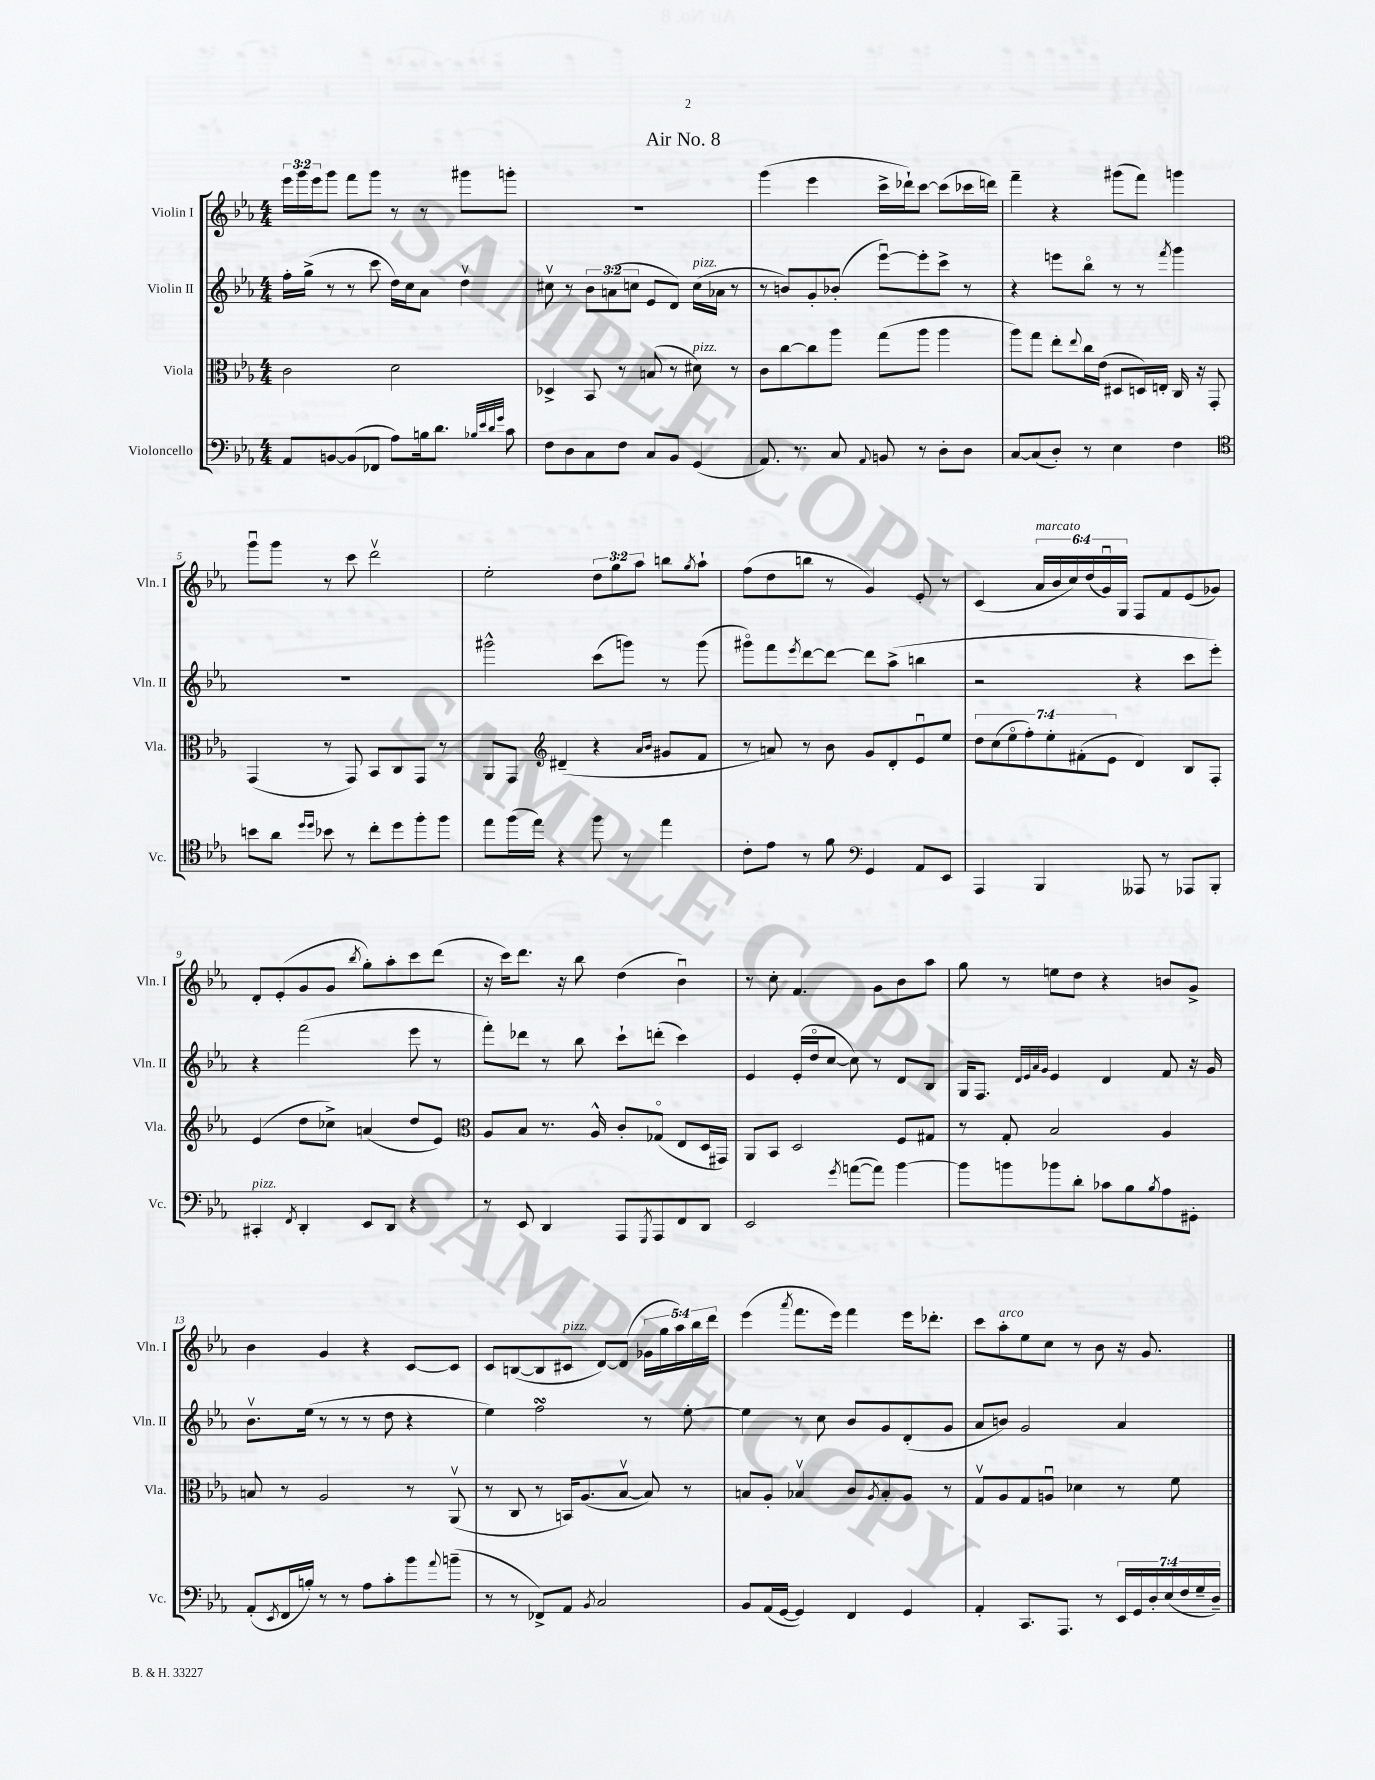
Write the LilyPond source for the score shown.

\header { title = "Air No. 8" }
<<
\new StaffGroup <<
\new Staff = "s0" \with { instrumentName = "Violin I" shortInstrumentName = "Vln. I" } {
    \clef treble \key ees \major \numericTimeSignature \time 4/4 \override Staff.TupletNumber.text = #tuplet-number::calc-fraction-text
    \tuplet 3/2 { ees'''16 g'''16 ees'''16 } g'''8 f'''8 g'''8 r8 r8 gis'''8 g'''8-. |
    R1 |
    g'''4( ees'''4 c'''16-> des'''16-!) c'''8~ c'''8( ces'''16 d'''16) |
    f'''4-- r4 gis'''8( f'''8) g'''4 |
    g'''8\downbow g'''8 r8 c'''8 d'''2\upbow |
    ees''2-. \tuplet 3/2 { d''8 g''8 aes''8 } b''8 \acciaccatura { g''8 } aes''8-! |
    f''8( d''8 b''8 r8 g'4) ees'8-. r8 |
    c'4( \tuplet 6/4 { aes'16^\markup { \italic "marcato" } bes'16 c''16) d''16( g'16\downbow) g16 } f8 f'8 ees'8( ges'8) |
    d'8-. ees'8-.( g'8 g'8 \acciaccatura { bes''8 } g''8-.) aes''8-. c'''8 d'''8( |
    r16 c'''16) d'''8. r16 bes''8 d''4( bes'4\downbow) |
    r8 c''8-. f'4. g'8 bes'8 aes''8 |
    g''8 r8 e''8 d''8 r4 b'8 g'8-> |
    bes'4 g'4 r4 c'8~ c'8 |
    c'8 b8~( b8 cis'8^\markup { \italic "pizz." } d'8~) d'8( \tuplet 5/4 { ges'16 g''16 aes''16) bes''16 d'''16 } |
    ees'''4( \acciaccatura { aes'''8 } f'''8. ees'''16) f'''4 ees'''16 des'''8.-. |
    c'''8 aes''8-.^\markup { \italic "arco" } ees''8 c''8 r8 bes'8 r16 g'8. \bar "|." |
}
\new Staff = "s1" \with { instrumentName = "Violin II" shortInstrumentName = "Vln. II" } {
    \clef treble \key ees \major \numericTimeSignature \time 4/4 \override Staff.TupletNumber.text = #tuplet-number::calc-fraction-text
    f''16-. g''16->( r8 r8 c'''8 d''16) c''16 aes'8 d''4\upbow |
    cis''8\upbow r8 \tuplet 3/2 { bes'8 a'8( c''8 } ees'8 d'8) c''16^\markup { \italic "pizz." }( aes'16 r8 |
    r8 b'8) g'8-. bes'8-.( ees'''8~\downbow) ees'''8-. c'''8-> r8 |
    r4 e'''8 bes''8\flageolet r8 r8 \acciaccatura { f'''8 } g'''4 |
    R1 |
    gis'''2-^ c'''8( g'''8) r8 g'''8( |
    gis'''8\flageolet) f'''8 \acciaccatura { ees'''8 } d'''8~ d'''8~ d'''8 aes''8->( b''4 |
    r2 r4 c'''8 ees'''8-.) |
    r4 f'''2( ees'''8 r8 |
    f'''8-.) des'''8 r8 bes''8 c'''8-! d'''8-.( c'''4) |
    ees'4 ees'16-.( d''16\flageolet c''8~ c''8) r8 d'8 bes8 |
    g16 f8. \grace { d'32 ees'32 aes'32 g'32 } ees'4 d'4 f'8 r16 g'16 |
    bes'8.\upbow ees''16( r8 r8 r8 d''8 r4 |
    ees''4) f''2\turn r8 ees''8~-. |
    ees''4 r8 c''8 bes'8 g'8 d'8-.( g'8 |
    aes'8 b'8) g'2 aes'4 \bar "|." |
}
\new Staff = "s2" \with { instrumentName = "Viola" shortInstrumentName = "Vla." } {
    \clef alto \key ees \major \numericTimeSignature \time 4/4 \override Staff.TupletNumber.text = #tuplet-number::calc-fraction-text
    c'2 d'2 |
    des4-> bes,8 r8 b8( r8 dis'8^\markup { \italic "pizz." }) r8 |
    c'8 c''8~ c''8 aes''8 g''8( aes''8 aes''4 |
    aes''8) g''8 ees''8-. \appoggiatura { ees''8 } c''16 ees'16( dis8 d16) e16-. c16 r16 g,8-. |
    g,4( r8 g,8) bes,8 c8 g,8 r8 |
    aes,8 g,8 \clef treble dis'4--( r4 \grace { aes'16 bes'16 } gis'8 f'8 |
    r8 a'8) r8 bes'8 g'8 d'8-. ees'8\downbow ees''8 |
    \tuplet 7/4 { d''8 c''8( ees''8\flageolet f''8-.) ees''8-. fis'8-.( ees'8 } d'4) bes8 f8-. |
    ees'4( d''8 ces''8->) a'4( d''8 ees'8) |
    \clef alto aes8 bes8 r8. aes16-^ c'8-. ges8\flageolet( ees8 d16 gis,16) |
    aes,8 bes,8 d2 f8 gis8 |
    r8 g8-. bes2 aes4 |
    b8 r8 aes2 r8 aes,8\upbow( |
    r8 c8 r8 b,16) aes8.( bes8~\upbow bes8) r8 |
    b8 aes8-. bes4\upbow c'8 \acciaccatura { aes8 } bes8-. aes8 r8 |
    g8\upbow aes8 g8 a8\downbow des'4 r8 f'8 \bar "|." |
}
\new Staff = "s3" \with { instrumentName = "Violoncello" shortInstrumentName = "Vc." } {
    \clef bass \key ees \major \numericTimeSignature \time 4/4 \override Staff.TupletNumber.text = #tuplet-number::calc-fraction-text
    aes,8 b,8~ b,8( fes,8 aes8) b16 d'8. \grace { bes32 ees'32 d'32 g'32 } c'8 |
    f8 d8 c8 f8 c8 bes,8 g,4( |
    aes,8.) r8. c8 \appoggiatura { aes,8 } b,8 r8 d8-. d8 |
    c8~ c8( d8-.) r8 ees4 f4 |
    \clef tenor b'8 aes'8 \grace { d''16 d''16 } bes'8 r8 c''8-. d''8 f''8-. f''8 |
    ees''8 f''16( ees''16) r4 f''8 r8 ees''4 |
    c'8-. ees'8 r8 f'8 \clef bass g,4 aes,8 ees,8 |
    aes,,4 bes,,4 aeses,,8 r8 aes,,8 bes,,8-. |
    cis,4-.^\markup { \italic "pizz." } \acciaccatura { f,8 } d,4-. ees,8 d,8 r4 |
    r8 ees,8 d,4 aes,,8 \acciaccatura { g,,8 } aes,,8 f,8 d,8 |
    ees,2 \acciaccatura { g'8 } a'8~( a'8) bes'4~ |
    bes'8 b'8 bes'8 d'8-. ces'8 bes8 \acciaccatura { bes8 } aes8 gis,8-. |
    aes,8-.( \acciaccatura { ees,8 } f,16 b16-.) r8 r8 aes8 c'8-. bes'8 \appoggiatura { aes'8 } b'8--( |
    r8 r8 fes,8->) aes,8 \acciaccatura { bes,8 } c2 |
    bes,8 aes,16( g,16~ g,4) f,4 g,4 |
    aes,4-. c,8. aes,,8. r8 \tuplet 7/4 { ees,16 g,16 d16-. ees16( f16 g16-- d16--) } \bar "|." |
}
>>
>>
